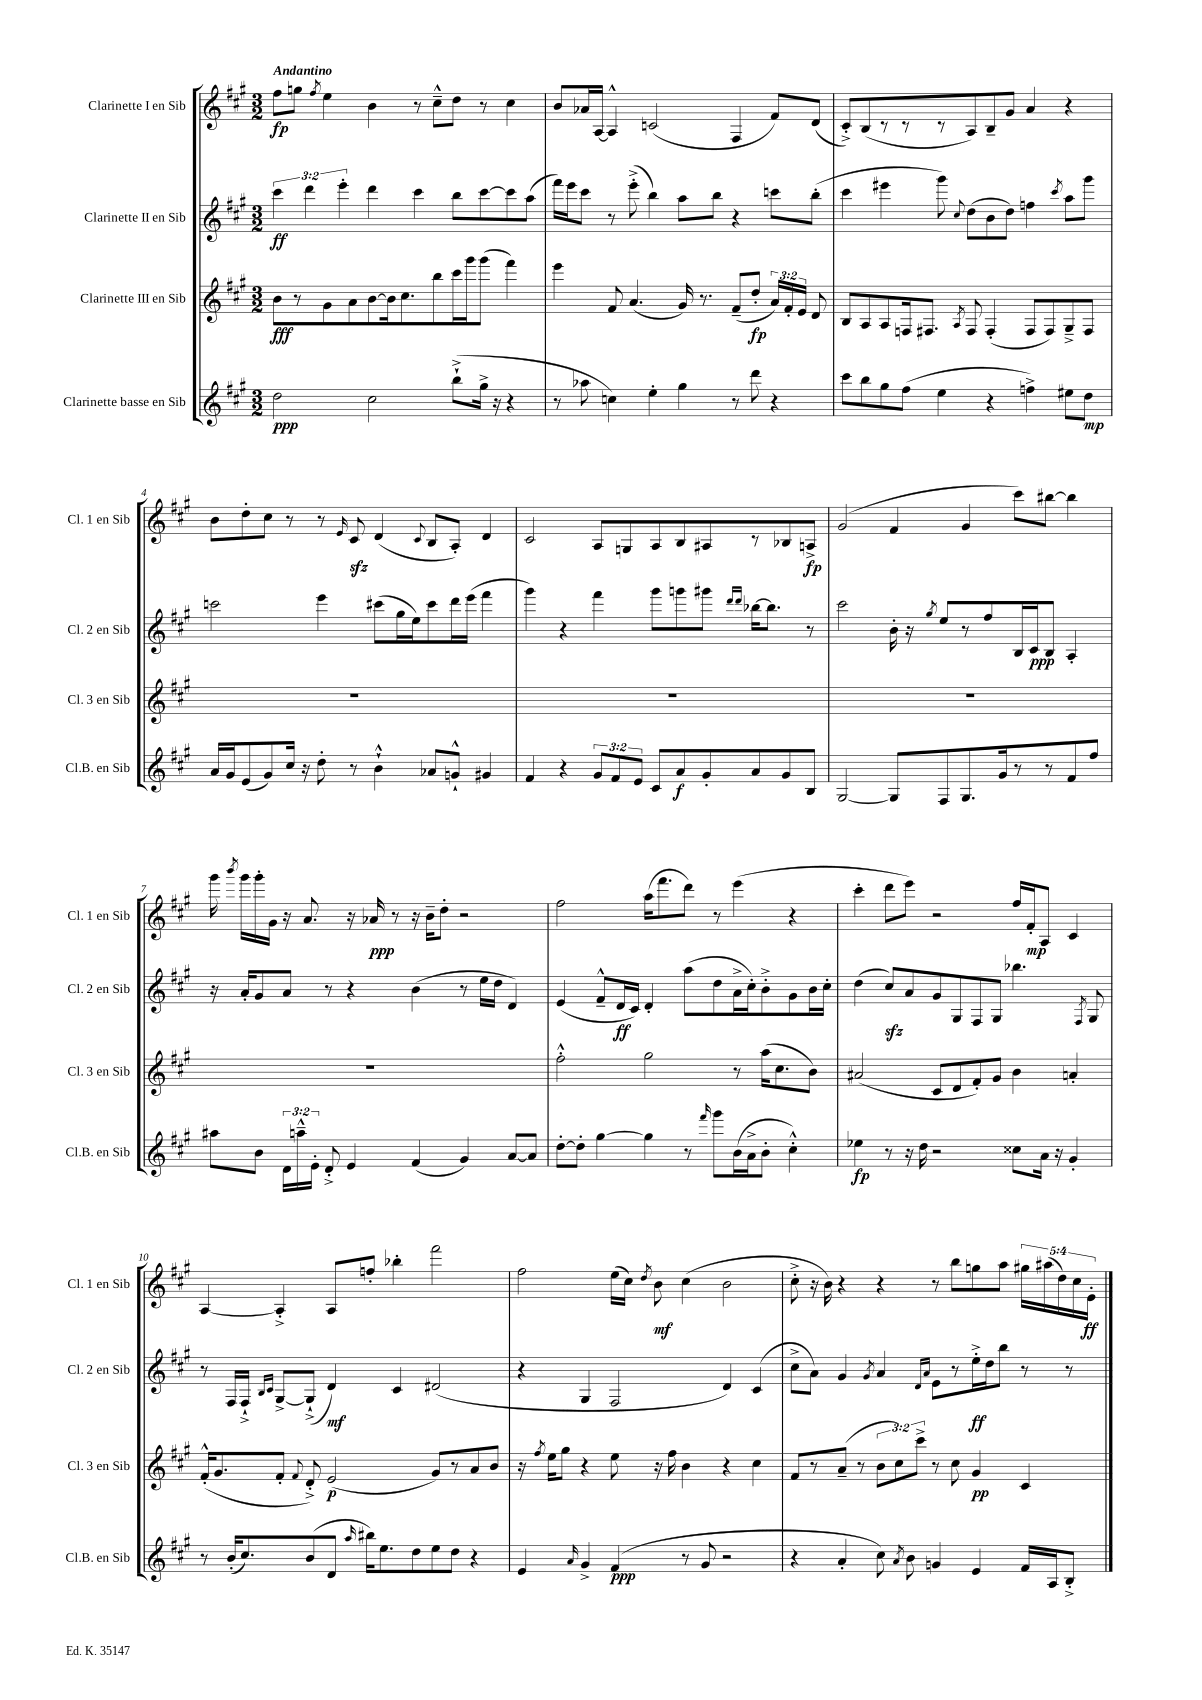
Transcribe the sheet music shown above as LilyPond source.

<<
\new StaffGroup <<
\new Staff = "s0" \with { instrumentName = "Clarinette I en Sib" shortInstrumentName = "Cl. 1 en Sib" } {
    \clef treble \key a \major \numericTimeSignature \time 3/2 \override Staff.TupletNumber.text = #tuplet-number::calc-fraction-text \tempo "Andantino"
    \autoBeamOff fis''8[\fp g''8] \acciaccatura { fis''8 } e''4 b'4 r8 cis''8[---^ d''8] r8 cis''4 |
    b'8[ aes'16 a16]~ a4-^ c'2( fis4 fis'8[) d'8]( |
    cis'8[-.->) b8( r8 r8 r8 a8) b8-- gis'8] a'4 r4 |
    b'8[ d''8-. cis''8] r8 r8 \grace { e'16 } cis'8\sfz d'4( \appoggiatura { cis'8 } b8[ a8]-.) d'4 |
    cis'2 a8[ g8 a8 b8 ais8 r8 bes8 a8]->\fp |
    gis'2( fis'4 gis'4 cis'''8[) bis''8]~ bis''4 |
    gis'''16 \acciaccatura { b'''8 } gis'''16[ gis'''16-. gis'16] r16 a'8. r16 aes'16\ppp r8 r16 b'16[-- d''8]-. r2 |
    fis''2 a''16[( fis'''8. d'''8]) r8 e'''4( r4 |
    cis'''4-. d'''8[ e'''8]) r2 fis''16[ fis'16-.\mp a8] cis'4 |
    a4~ a4-.-> a8[ f''8]-. bes''4-. fis'''2 |
    fis''2 e''16[( cis''16]) \acciaccatura { d''8 } b'8\mf cis''4( b'2 |
    cis''8-.-> r16 b'16) r4 r4 r8 b''8[ g''8 a''8] \tuplet 5/4 { gis''16[ ais''16( d''16) cis''16 e'16]-.\ff } \bar "|." |
}
\new Staff = "s1" \with { instrumentName = "Clarinette II en Sib" shortInstrumentName = "Cl. 2 en Sib" } {
    \clef treble \key a \major \numericTimeSignature \time 3/2 \override Staff.TupletNumber.text = #tuplet-number::calc-fraction-text
    \autoBeamOff \tuplet 3/2 { cis'''4\ff d'''4 e'''4-. } d'''4 cis'''4 b''8[ cis'''8~ cis'''8 a''8]( |
    fis'''16[) e'''16 cis'''8] r8 e'''8-.->( b''4) a''8[ b''8] r4 c'''8[ b''8]-.( |
    cis'''4 eis'''4 gis'''8) \appoggiatura { cis''8 } d''8[( b'8 d''8]) f''4 \acciaccatura { cis'''8 } a''8[ gis'''8] |
    c'''2 e'''4 cis'''8[( gis''16 e''16) cis'''8 d'''16 e'''16]( fis'''4 |
    gis'''4) r4 fis'''4 gis'''8[ g'''8 gis'''8] \grace { d'''16[ d'''16] } bes''16[~ bes''8.] r8 |
    cis'''2 b'16-. r16 \acciaccatura { gis''8 } e''8[ r8 fis''8 b16 cis'16\ppp b8] a4-. |
    r16 a'16[-. gis'8 a'8] r8 r4 b'4( r8 e''16[ d''16] d'4) |
    e'4( fis'8[---^ d'16\ff cis'16]) d'4-. a''8[( d''8 a'16-> cis''16-.) b'8-.-> gis'8 b'16 cis''16]-. |
    d''4( cis''8[\sfz) a'8 gis'8 gis8 fis8 gis8] bes''4. \acciaccatura { fis8 } gis8 |
    r8 fis16[ fis16]-!-> \grace { b16[ cis'16] } gis8[~-> gis8]-!->( d'4\mf) cis'4 dis'2( |
    r4 gis4 fis2 d'4) cis'4( |
    cis''8[-> a'8]) gis'4 \acciaccatura { gis'8 } a'4 \grace { d'16[ a'16] } e'8[ r8 e''16-.->\ff d''16 b''8] r8 r8 \bar "|." |
}
\new Staff = "s2" \with { instrumentName = "Clarinette III en Sib" shortInstrumentName = "Cl. 3 en Sib" } {
    \clef treble \key a \major \numericTimeSignature \time 3/2 \override Staff.TupletNumber.text = #tuplet-number::calc-fraction-text
    \autoBeamOff b'8[\fff r8 gis'8 a'8 b'8~ b'16 cis''8. b''8 cis'''16 gis'''16 gis'''8]( fis'''4) |
    e'''4 fis'8 a'4.( gis'16) r8. fis'8[--( d''8]-.\fp \tuplet 3/2 { a'16[) fis'16-. e'16] } d'8 |
    b8[ a8 a8 f16 fis8.] \acciaccatura { a8 } fis8 fis4-.( fis8[ fis8) gis8---> fis8] |
    R1. |
    R1. |
    R1. |
    R1. |
    fis''2-.-^ gis''2 r8 a''16[( cis''8. b'8]) |
    ais'2( cis'8[ d'8 fis'8-.) gis'8] b'4 a'4-. |
    fis'16[-.-^( gis'8. fis'8]-. \appoggiatura { fis'8 } d'8-.->) e'2\p( gis'8[) r8 a'8 b'8] |
    r16 \acciaccatura { fis''8 } e''16[ gis''8] r4 e''8 r16 fis''16 b'4 r4 cis''4 |
    fis'8[ r8 a'8]--( r8 \tuplet 3/2 { b'8[ cis''8) cis'''8]-> } r8 cis''8 gis'4\pp cis'4 \bar "|." |
}
\new Staff = "s3" \with { instrumentName = "Clarinette basse en Sib" shortInstrumentName = "Cl.B. en Sib" } {
    \clef treble \key a \major \numericTimeSignature \time 3/2 \override Staff.TupletNumber.text = #tuplet-number::calc-fraction-text
    \autoBeamOff d''2\ppp cis''2 b''8[-!->( gis''16]-> r16 r4 |
    r8 aes''8 c''4) e''4-. gis''4 r8 d'''8 r4 |
    cis'''8[ b''8 gis''8 fis''8]( e''4 r4 f''4->) eis''8[ d''8]\mp |
    a'16[ gis'16 e'8( gis'8) cis''16] r16 d''8-. r8 b'4-!-^ aes'8[ g'8]-!-^ gis'4 |
    fis'4 r4 \tuplet 3/2 { gis'8[ fis'8 e'8] } cis'8[ a'8\f gis'8-. a'8 gis'8 b8] |
    gis2~ gis8[ fis8 gis8. gis'16 r8 r8 fis'8 fis''8] |
    ais''8[ b'8] \tuplet 3/2 { d'16[ a''16---^ e'16]-. } d'8-.-> e'4 fis'4( gis'4) a'8[~ a'8] |
    d''8[~-. d''8]-. gis''4~ gis''4 r8 \grace { fis'''16 } gis'''8[ b'16( a'16-> b'8]-. cis''4-.-^) |
    ees''4\fp r8 r16 d''16 r2 cisis''8[ a'16] r16 gis'4-. |
    r8 b'16[-.( cis''8.) b'8( d'8] \grace { a''16 } bis''16[) e''8. d''8 e''8 d''8] r4 |
    e'4 \grace { a'16 } gis'4-> fis'4\ppp( r8 gis'8 r2 |
    r4 a'4-. cis''8) \acciaccatura { a'8 } b'8 g'4 e'4 fis'16[ a16 b8]-.-> \bar "|." |
}
>>
>>
